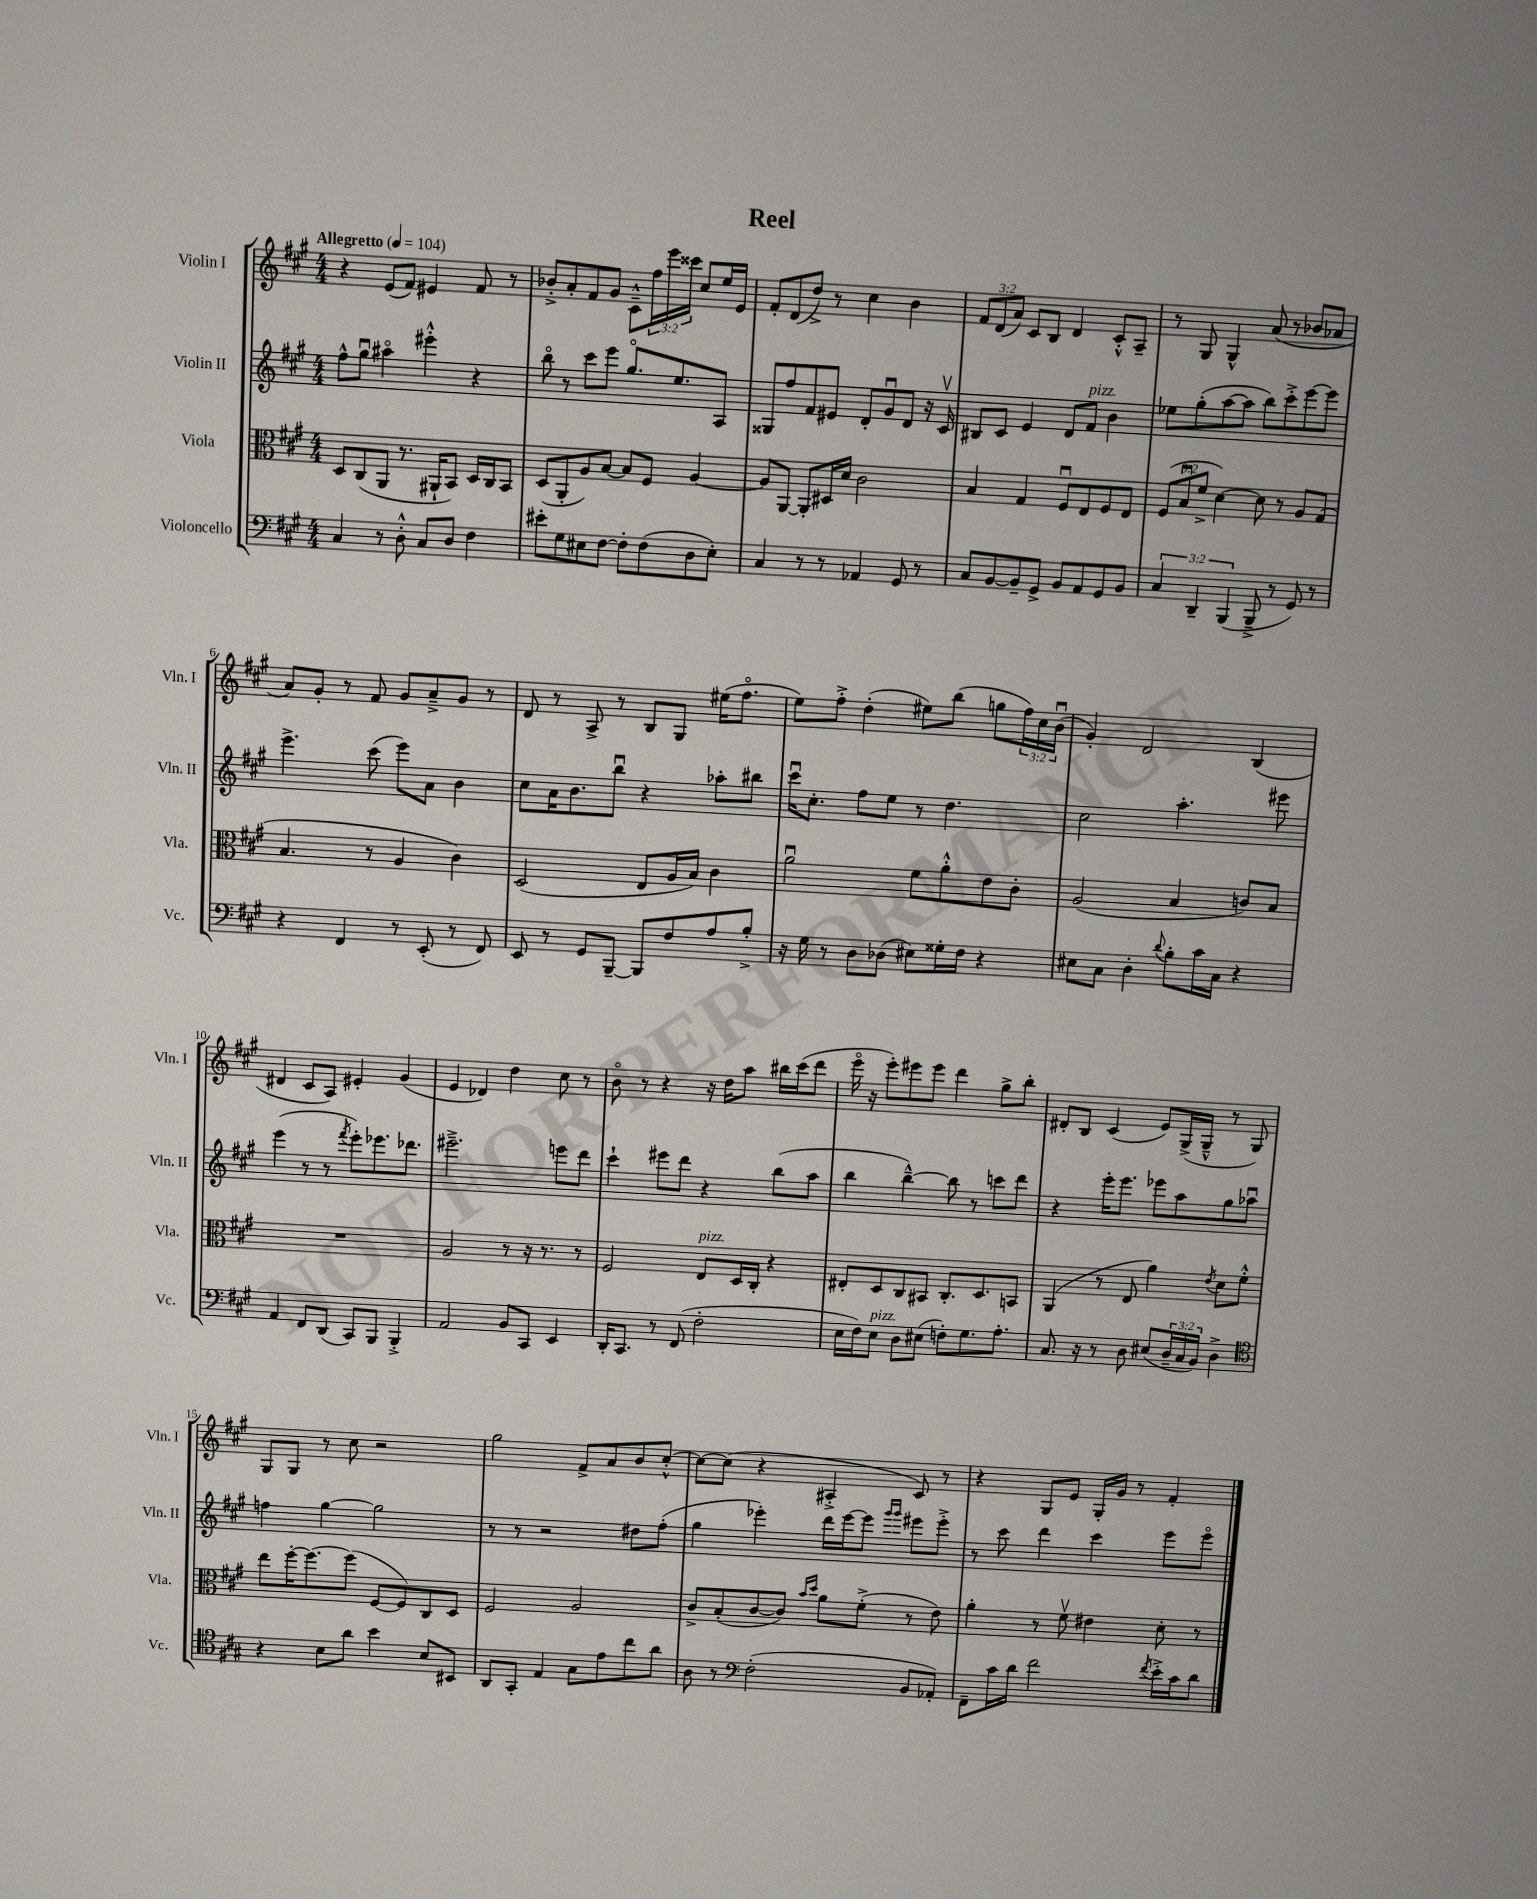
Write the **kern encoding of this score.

**kern	**kern	**kern	**kern
*part4	*part3	*part2	*part1
*staff4	*staff3	*staff2	*staff1
*I"Violoncello	*I"Viola	*I"Violin II	*I"Violin I
*I'Vc.	*I'Vla.	*I'Vln. II	*I'Vln. I
*clefF4	*clefC3	*clefG2	*clefG2
*k[f#c#g#]	*k[f#c#g#]	*k[f#c#g#]	*k[f#c#g#]
*M4/4	*M4/4	*M4/4	*M4/4
*MM104	*MM104	*MM104	*MM104
=1	=1	=1	=1
!	!	!	!LO:TX:a:B:t=Allegretto
4C#/	8D/L	8ff#^^\L	4r
.	(8C#/	8gg#u\J	.
8r	8AA/J	4aa#X\	(8e/L
8D'^^\	8.r	.	8f#/J)
8C#/L	.	4eee#X'^^\	4e#X/
.	16AA#X`/KL	.	.
8D/J	8BB/J)	.	.
4F#\	16D/LL	4r	8f#/
.	16C#/J	.	.
.	8BB/J	.	8r
=2	=2	=2	=2
8e#X'\L	(8D/L	8bb\	8b-X'^/L
8G#\	8AA'/	8r	8a'/
8E#X\	8A/)	8ccc#\L	8f#/
[8F#\J	[8B/J	8eee\J	8g#/J
8F#'\L]	8B/L]	8.gg#/L	8c#~^^\L
(8F#\	8F#/J	.	24ff#\L
.	.	.	24eee\
.	.	8.ee/	.
.	.	.	24ccc##X\JJ
8D\	[4A/	.	8cc#/L
8E#'\J)	.	8A/J	16ee/L
.	.	.	16e/JJ
=3	=3	=3	=3
4C#/	8A/L]	8G##X/L	8f#'/L
.	[8AA/J	8ff#/	(8d/
8r	8AA'/L]	8f#/	8dd^/J)
8r	16D#X/L	8e#X/J	8r
.	16d/JJ	.	.
4AA-X/	2c#\	8d'/L	4cc#\
.	.	8g#u/	.
8GG#/	.	8d/J	4b\
8r	.	16r	.
.	.	16c#v/	.
=4	=4	=4	=4
8C#/L	4B/	8B#X/L	12f#/L
.	.	.	(12d/
[8BB/	.	8c#/J	.
.	.	.	12a/J)
8BB~/]	4G#/	4e/	8c#/L
8GG#^/J	.	.	8B/J
8BB/L	8F#u/L	8d/L	4d/
!	!	!LO:TX:a:i:t=pizz.	!
8AA/	8E/	8f#/J	.
8GG#/	8F#/	4b\	8c#'^^/L
8BB/J	8E/J	.	8A~/J
=5	=5	=5	=5
6C#/	(12F#/L	8ee-X\L	8r
.	12Bu/	.	.
.	.	(8gg#'\	8G#/
6DD~/	12f#^/J	.	.
.	[4d\)	[8aa\	4G#^^/
(6BBB/	.	.	.
.	.	8aa\J]	.
8BBB~^/	8d\]	8bb\L)	(8a/
8r	8r	8ccc#'^\	8r
8GG#/)	8A/L	[8eee\	8b-X/L
8r	(8G#/J	8eee\J]	8a-X/J
!!LO:LB:g=z
=6	=6	=6	=6
4r	4.B/	4.eee^\	8a/L)
.	.	.	8g#'/J
4FF#/	.	.	8r
.	8r	(8ccc#\	8f#/
8r	4A/	8eee\L)	8g#/L
(8EE'/	.	8a\J	8a~^/
8r	4c#\)	4b\	8g#/J
8FF#/)	.	.	8r
=7	=7	=7	=7
8EE/	(2D/	8cc#\L	8d/
8r	.	16a\K	8r
.	.	8.b\	.
8GG#/L	.	.	8A^/
[8BBB~/J	.	8bbu\J	8r
8BBB/L]	8E/L	4r	8B/L
8F#/	16A/L	.	8G#/J
.	16B/JJ)	.	.
8A/	4c#\	8aa-X'\L	(16ee#X\KL
.	.	.	8.ff#\J
8B'^/J	.	8bb#X\J	.
=8	=8	=8	=8
16r	2au\	16ccc#u\KL	8ee\L)
16G#\	.	8.cc#'\J	.
8r	.	.	8ff#'^\J
8D\L	.	8ff#\L	(4dd'\
(8D-X\J	.	8ee\J	.
8E#X\L)	8f#\L	8r	8ee#X\L)
16G##X'\L	8a'^^\	4.dd\	(8bb\J
16F#\JJ	.	.	.
4r	8e\	.	8ggn\L
.	8c#'\J	.	24ff#\L)
.	.	.	24cc#\
.	.	.	(24bu\JJ
=9	=9	=9	=9
8E#X\L	(2A/	2cc#\	4g#'/)
8C#\J	.	.	.
4D'\	.	.	2d/
8qqd/	.	.	.
8B'\L	4B/	4.aa'\	.
16c#\L	.	.	.
16C#\JJ	.	.	.
4r	8cn/L)	.	(4B/
.	8B/J	8eee#X\	.
!!LO:LB:g=z
=10	=10	=10	=10
4AA/	1r	(4eee\	4d#X/
8FF#/L	.	8r	8c#/L
(8DD/J	.	8r	8A/J)
.	.	8qfff#/	.
8CC#/L)	.	8eee'\L)	4e#X'/
8BBB/J	.	8.eee-X\	.
4BBB'^/	.	.	(4g#/
.	.	8.ddd-X\J	.
=11	=11	=11	=11
2AA/	2A/	2.eee#X~^\	4e/
.	.	.	4d-X/)
8BB/L	8r	.	4dd\
8CC#/J	16r	.	.
.	8.r	.	.
4EE/	.	8eeen\L	8cc#\
.	8r	8ddd\J	8r
=12	=12	=12	=12
16DD'/KL	2F#/	4ccc#`\	8b\
8.CC#/J	.	.	.
.	.	.	8r
8r	.	8eee#X\L	4r
(8FF#/	.	8ddd\J	.
!	!LO:TX:a:i:t=pizz.	!	!
2F#'\	8E/L	4r	16r
.	.	.	16dd\KL
.	16D/L	.	8aa\J
.	16C#'/JJ	.	.
.	4r	(8bb\L	16bb#X\LL
.	.	.	(16ccc#\J
.	.	8aa\J	8ddd\J
=13	=13	=13	=13
16E\LL	8E#X'/L	4bb\	16eee\
16F#\J)	.	.	16r
!LO:TX:a:i:t=pizz.	!	!	!
8E\J	8D/	.	8eee'\L)
8D\L	8C#/	[4bb~^^\)	8eee#X\
(8E#X\J	8BB#X/J	.	8eee#\J
8Fn'\L)	8.C#'/L	8bb\]	4ddd\
8.G#\	.	8r	.
.	8.D/	.	.
.	.	8cccn\L	8gg#^\L
8.A'\J	.	.	.
.	8BBn/J	8ddd\J	8bb'\J
=14	=14	=14	=14
8.C#/	(4AA/	4r	8d#X'/L
.	.	.	8B/J
16r	.	.	.
8r	8r	16eee'\KL	(4c#/
.	.	8.eee\J	.
8D\	8E/	.	.
(8E#X/L	4a\)	8eee-X\L	8e/L)
24D~/L	.	8aa\	(16G#^/L
24C#/	.	.	.
.	.	.	16G#~^^/JJ
24BB/JJ)	.	.	.
.	8qe/	.	.
4D^\	8d\L	8gg#\	8r
.	8f#'^^\J	8aa-Xu\J	8G#/)
!!LO:LB:g=z
=15	=15	=15	=15
*clefC4	*	*	*
4r	8ee\L	4ffn\	8G#/L
.	[16ff#'\K	.	8G#/J
.	8.ff#\_	.	.
8B\L	.	[4gg#\	8r
8a\J	(8ff#\J]	.	8cc#\
4b\	[8F#/L	2gg#\]	2r
.	8F#/])	.	.
8B/L	8C#/	.	.
8BB#X/J	8D/J	.	.
=16	=16	=16	=16
8AA/L	2F#/	8r	2gg#\
8GG#'/J	.	8r	.
4E/	.	2r	.
8G#\L	2A/	.	8f#^/L
8e\	.	.	8a/
8cc#\	.	8dd#X\L	8b/
8a\J	.	(8ff#'\J	[8cc#'^^/J
=17	=17	=17	=17
8A\	8c#^/L	4gg#\	8cc#\L_
8r	(8B'/	.	(8cc#\J]
*clefF4	*	*	*
(2F#'\	[8c#/	4eee-X'\)	4r
.	8c#/J])	.	.
.	16qqb/LL	.	.
.	16qqdd/JJ	.	.
.	8a\L	16ddd\LL	4A#X'^/
.	.	[16eee-\J	.
.	(8f#'^\J	8eee-\J]	.
.	.	16qqggg#/LL	.
.	.	16qqggg#/JJ	.
8BB/L	8r	8eee#X\L	8c#/)
8AA-X'/J)	8e\)	8eee#'^\J	8r
=18	=18	=18	=18
8FF#~\L	4a'\	8r	4r
16c#\L	.	8ccc#\	.
16d\JJ	.	.	.
2f#\	8r	4ddd\	8G#/L
.	8f#v\	.	8e/J
.	4e#X\	4ccc#\	16G#'/LL
.	.	.	16g#/JJ
.	.	.	8r
8qf#/	.	.	.
16e'^\LL	8d'\	8eee\L	4f#'/
16c#\J	.	.	.
8d\J	8r	8eee\J	.
==	==	==	==
*-	*-	*-	*-
